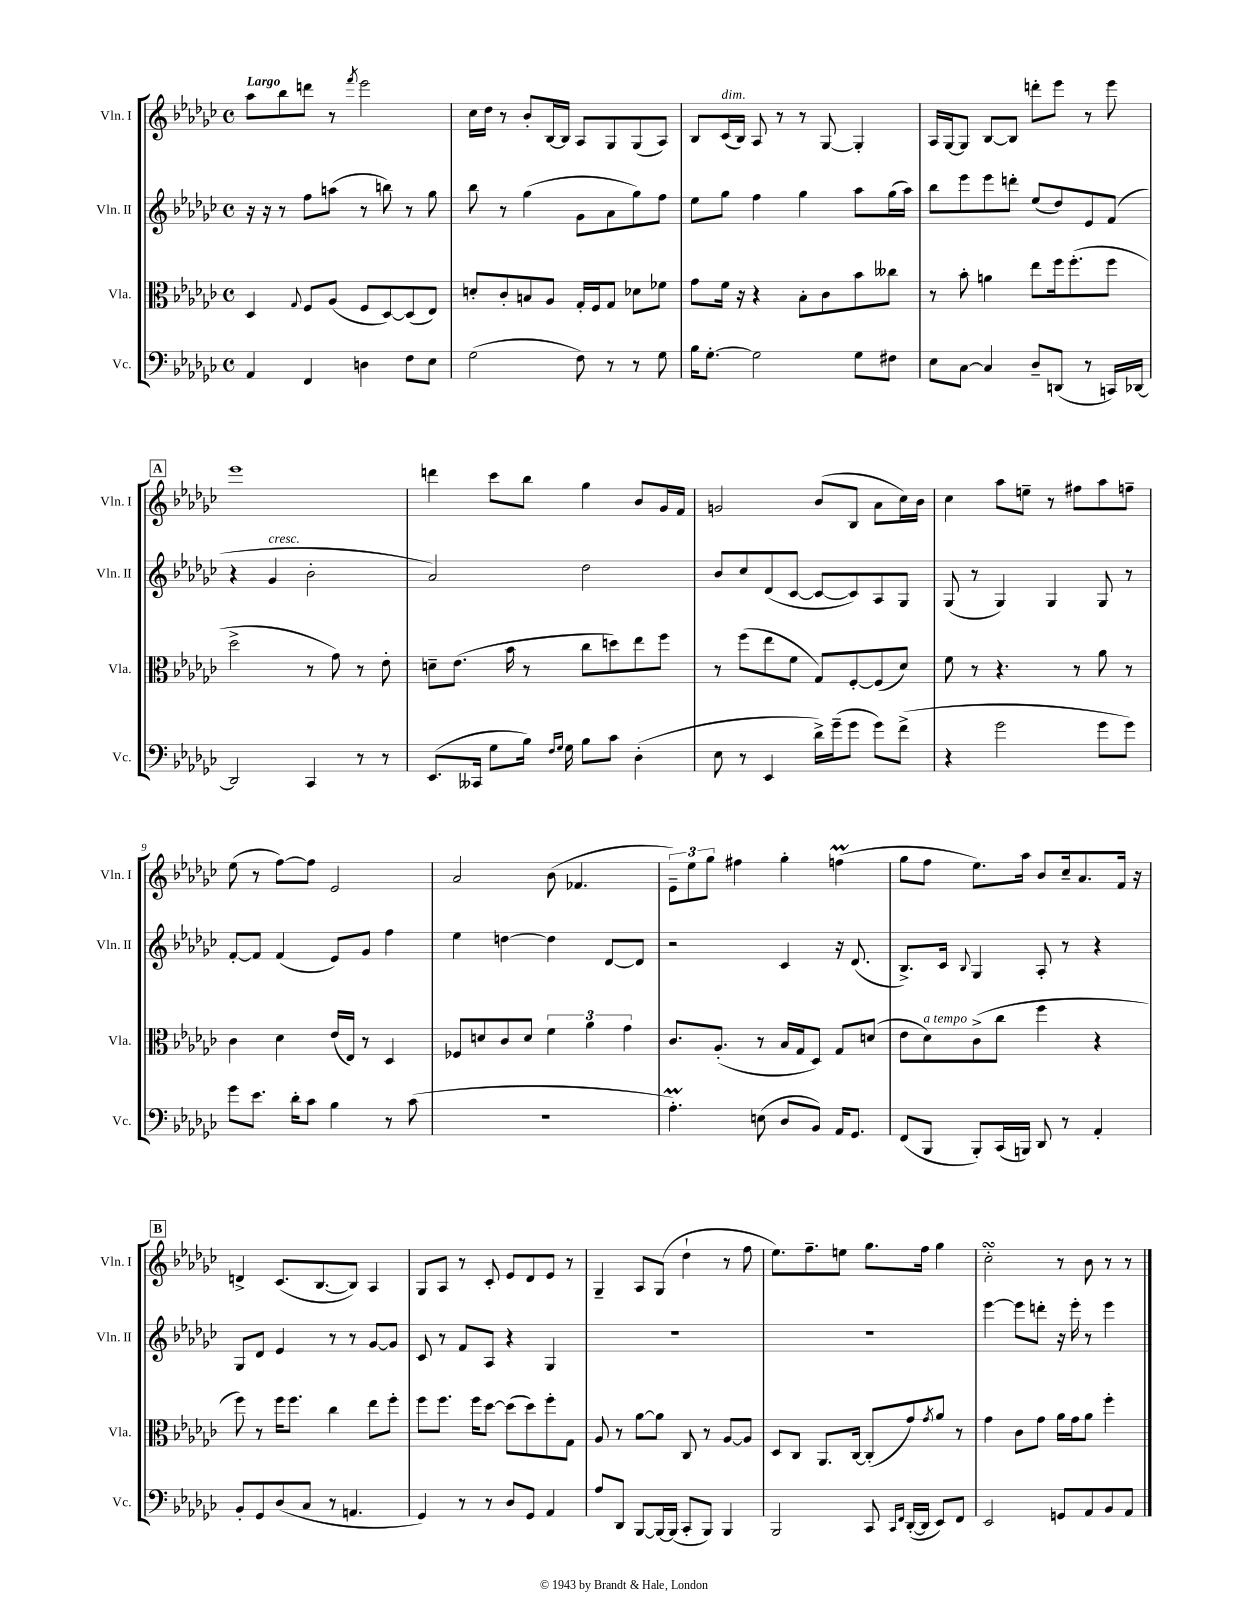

**kern	**kern	**kern	**kern
*staff4	*staff3	*staff2	*staff1
*clefF4	*clefC3	*clefG2	*clefG2
*k[b-e-a-d-g-c-]	*k[b-e-a-d-g-c-]	*k[b-e-a-d-g-c-]	*k[b-e-a-d-g-c-]
*M4/4	*M4/4	*M4/4	*M4/4
*met(c)	*met(c)	*met(c)	*met(c)
4AA-/	4D-/	16r	8aa-\L
.	.	16r	.
.	.	8r	8bb-\
.	8qqG-/	.	.
4FF/	8F/L	8ff\L	8ddd\J
.	(8A-/J	(8aa\J	8r
.	.	.	8qfff/
4D\	8F/L	8r	2eee-\
.	[8D-/)	8bb\)	.
8F\L	(8D-/]	8r	.
8E-\J	8E-/J)	8gg-\	.
=	=	=	=
(2G-\	8d'/L	8bb-\	16cc-\LL
.	.	.	16dd-\JJ
.	8c-'/	8r	8r
.	8B/	(4gg-\	8b-'/L
.	8A-/J	.	[16B-/L
.	.	.	16B-/]JJ
8F\)	16G-'/LL	8g-\L	8A-/L
.	16F/J	.	.
8r	8G-/J	8a-\	8G-/
8r	8d-\L	8gg-\)	(8G-/
8G-\	8f-\J	8ff\J	8A-/J)
=	=	=	=
16B-\LK	8g-\L	8ee-\L	8B-/L
[8.G-'\J	.	.	.
.	16f\Jk	8gg-\J	(16c-/L
.	16r	.	16B-/JJ)
2G-\]	4r	4ff\	8A-/
.	.	.	8r
.	8B-'\L	4gg-\	8r
.	8c-\	.	[8G-/
8G-\L	8b-\	8aa-\L	4G-'/]
8F#\J	8cc--\J	(16gg-\L	.
.	.	16aa-\JJ)	.
=	=	=	=
8E-\L	8r	8bb-\L	16A-/LL
.	.	.	[16G-/J
[8C-\J	8b-'\	8eee-\	8G-/]J
4C-/]	4a\	8eee-\	[8B-/L
.	.	8ddd'\J	8B-/]J
8D-~/L	8ee-\L	(8ee-/L	8ddd'\L
(8DD/J	16ff\k	8dd-/)	8eee-\J
.	(8.ff'\	.	.
8r	.	8e-/	8r
16CC/LL)	8ff\J	(8f/J	8eee-\
[16DD-/JJ	.	.	.
=	=	=	=
2DD-/]	2dd-^\	4r	1eee-
.	.	4g-/	.
4CC-/	8r	2b-'\	.
.	8g-\)	.	.
8r	8r	.	.
8r	8e-'\	.	.
=	=	=	=
(8.EE-/L	8d~\L	2a-/)	4ddd\
.	(8.e-\J	.	.
16CC--/Jk	.	.	.
8G-\L	.	.	8ccc-\L
.	16b-\	.	.
16B-\Jk)	8r	.	8bb-\J
16qqF/LL	.	.	.
16qqG-/JJ	.	.	.
16G-\	.	.	.
8B-\L	8cc-\L	2dd-\	4gg-\
8c-\J	8dd\)	.	.
(4D-'\	8ee-\	.	8b-/L
.	8ff\J	.	16g-/L
.	.	.	16f/JJ
=	=	=	=
8E-\	8r	8b-/L	2g/
8r	(8ff\L	8cc-/	.
4EE-/	8ee-\	(8d-/	.
.	8f\J	[8c-/J	.
16d-^\LL)	8G-/L)	8c-/_L	(8b-/L
(16g-~\J	.	.	.
8g-\J	[8F'/	8c-/])	8B-/J
8g-\L)	(8F/]	8A-/	8a-\L
(8f^\J	8d-/J)	8G-/J	16cc-\L)
.	.	.	16b-\JJ
=	=	=	=
4r	8f\	(8G-/	4cc-\
.	8r	8r	.
2g-\	4.r	4G-/)	8aa-\L
.	.	.	8ee~\J
.	.	4G-/	8r
.	8r	.	8ff#\L
8g-\L	8a-\	8G-/	8aa-\
8g-\J)	8r	8r	8ff~\J
=	=	=	=
8g-\L	4c-\	[8f'/L	(8ee-\
8.e-\J	.	8f/]J	8r
.	4d-\	(4f/	[8ff\L)
16d-'\LK	.	.	.
8c-\J	.	.	8ff\]J
4B-\	(16e-/LL	8e-/L)	2e-/
.	16E-/JJ)	.	.
.	8r	8g-/J	.
8r	4D-/	4ff\	.
(8c-\	.	.	.
=	=	=	=
1r	8F-/L	4ee-\	2a-/
.	8d/	.	.
.	8c-/	[4dd\	.
.	8d/J	.	.
.	6f\	4dd\]	(8b-\
.	.	.	4.f-/
.	6a-\	.	.
.	.	[8d-/L	.
.	6g-\	.	.
.	.	8d-/]J	.
=	=	=	=
4.A-'\)	8.c-/L	2r	12e-~\L)
.	.	.	12ee-\
.	.	.	12gg-\J
.	(8.A-'/J	.	.
.	.	.	4ff#\
(8E\	8r	.	.
8D-/L	16B-/LL	4c-/	4gg-'\
.	16G-/J	.	.
8BB-/J)	8D-/J)	.	.
16AA-/LK	8G-/L	16r	(4ff\
8.GG-/J	.	(8.d-/	.
.	(8d/J	.	.
=	=	=	=
(8FF/L	8e-\L	8.B-^/L)	8gg-\L
8BBB-/J	8d-\)	.	8ff\J
.	.	16c-/Jk	.
.	.	8qqB-/	.
8BBB-'/L)	(8c-^\	4G-/	8.ee-\L)
(16CC-/L	8cc-\J	.	.
16BBB/JJ)	.	.	16aa-\Jk
8DD-/	4ff\	8A-'/	8b-/L
8r	.	8r	16cc-~/k
.	.	.	8.a-/
4AA-'/	4r	4r	.
.	.	.	16f/Jk
.	.	.	16r
=	=	=	=
8BB-'/L	8ff\)	8G-/L	4d^/
8GG-/	8r	8d-/J	.
(8D-/	16ff\LK	4e-/	(8.c-/L
.	8.ff\J	.	.
8C-/J	.	.	.
.	.	.	[8.B-/
8r	4cc-\	8r	.
4.AA/	.	8r	8B-/]J)
.	8ee-\L	[8g-/L	4A-/
.	8ff'\J	8g-/]J	.
=	=	=	=
4GG-/)	8ff\L	8c-/	8G-/L
.	8.ff\J	8r	8A-/J
8r	.	8f/L	8r
.	16ff\LK	.	.
8r	[8dd-\J	8A-/J	8c-'/
8D-/L	(8dd-\]L	4r	8e-/L
8GG-/J	8dd-\)	.	8d-/
4AA-/	8ff'\	4G-/	8e-/J
.	8G-\J	.	8r
=	=	=	=
8A-/L	8A-/	1r	4G-~/
8DD-/J	8r	.	.
[8BBB-/L	[8a-\L	.	8A-/L
16BBB-/_L	8a-\]J	.	(8G-/J
(16BBB-/]JJ	.	.	.
8CC-'/L	8C-/	.	4dd-`\
8BBB-/J)	8r	.	.
4BBB-/	[8A-/L	.	8r
.	8A-/]J	.	8ff\
=	=	=	=
2BBB-/	8D-/L	1r	8.ee-\L)
.	8C-/J	.	.
.	.	.	8.ff~\
.	8.AA-/L	.	.
.	.	.	8ee\J
.	[16C-/Jk	.	.
8CC-/	(8C-'/]L	.	8.gg-\L
16qqCC-/LL	.	.	.
16qqFF/JJ	.	.	.
([16DD-'/LL	8g-/)	.	.
16DD-/]JJ	.	.	16ff\Jk
.	8qg-/	.	.
8EE-/L)	8a-/J	.	4gg-\
8FF/J	8r	.	.
=	=	=	=
2EE-/	4g-\	[4eee-\	2cc-'\
.	8c-\L	8eee-\]L	.
.	8g-\J	8ddd'\J	.
8GG/L	16a-\LL	16r	8r
.	16g-\J	16eee-'\	.
8AA-/	8a-\J	8r	8b-\
8BB-/	4ff'\	4eee-\	8r
8AA-/J	.	.	8r
==	==	==	==
*-	*-	*-	*-
